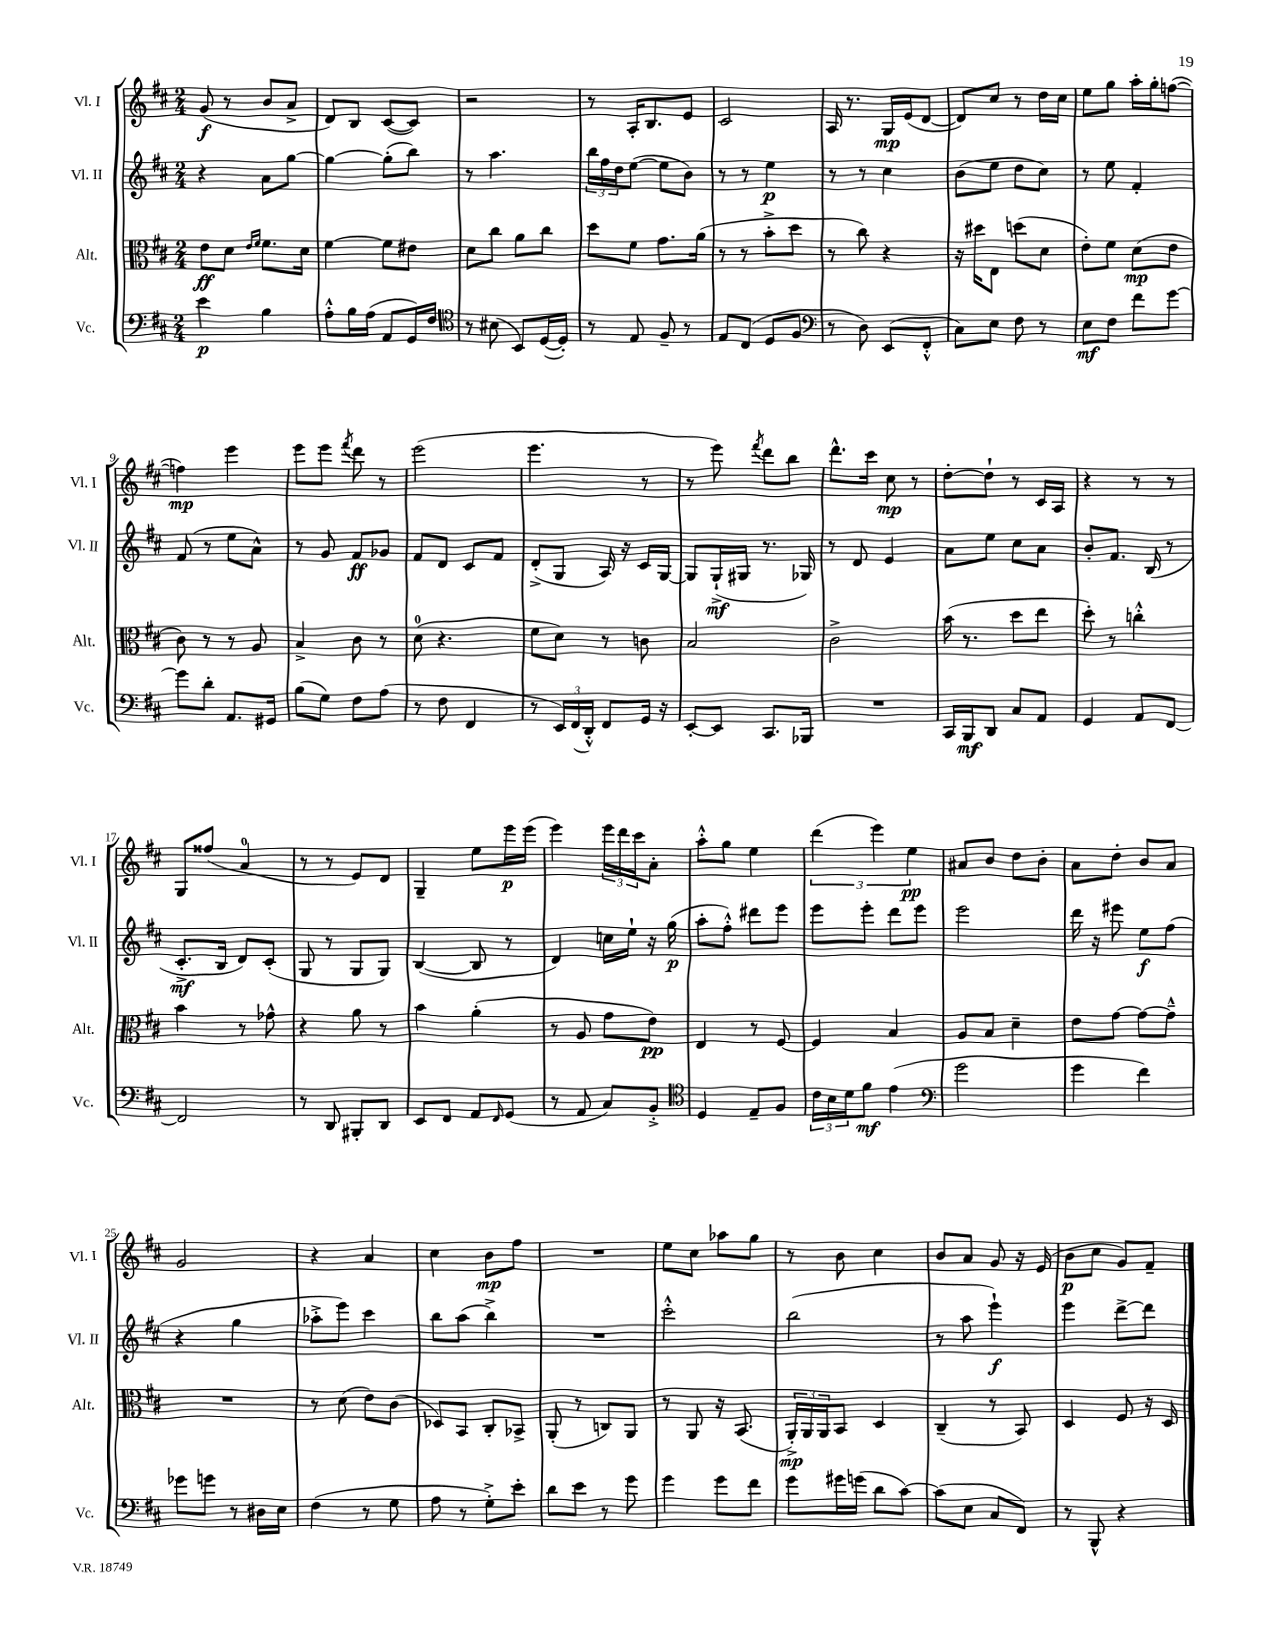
<<
\new StaffGroup <<
\new Staff = "s0" \with { instrumentName = "Vl. I" shortInstrumentName = "Vl. I" } {
    \clef treble \key d \major \numericTimeSignature \time 2/4
    g'8\f( r8 b'8 a'8-> |
    d'8) b8 cis'8~( cis'8) |
    r2 |
    r8 a16-. b8. e'8 |
    cis'2 |
    a16 r8. g16\mp e'16( d'8~ |
    d'8) cis''8 r8 d''16 cis''16 |
    e''8 g''8 a''16-. g''16-. f''8~( |
    f''4\mp) e'''4 |
    e'''8 e'''8 \acciaccatura { fis'''8 } d'''8 r8 |
    e'''2( |
    e'''4. r8 |
    r8 e'''8) \acciaccatura { fis'''8 } d'''8 b''8 |
    d'''8.-^ cis'''16 cis''8\mp r8 |
    d''8~-. d''8-! r8 cis'16 a16 |
    r4 r8 r8 |
    g8 fisis''8( a'4-0 |
    r8 r8 e'8) d'8 |
    g4-- e''8 e'''16\p e'''16( |
    e'''4) \tuplet 3/2 { e'''16 d'''16 cis'''16 } a'8-. |
    a''8-.-^ g''8 e''4 |
    \tuplet 3/2 { d'''4( e'''4) e''4\pp } |
    ais'8 b'8 d''8 b'8-. |
    a'8 d''8-. b'8 a'8 |
    g'2 |
    r4 a'4 |
    cis''4 b'8\mp fis''8 |
    R2 |
    e''8 cis''8 aes''8 g''8 |
    r8 b'8 cis''4 |
    b'8 a'8 g'8 r16 e'16( |
    b'8\p cis''8 g'8) fis'8-- \bar "|." |
}
\new Staff = "s1" \with { instrumentName = "Vl. II" shortInstrumentName = "Vl. II" } {
    \clef treble \key d \major \numericTimeSignature \time 2/4
    r4 a'8 g''8~ |
    g''4~ g''8-.( b''8) |
    r8 a''4. |
    \tuplet 3/2 { b''16 fis''16 d''16 } e''8~( e''8 b'8) |
    r8 r8 e''4\p |
    r8 r8 cis''4 |
    b'8( e''8 d''8 cis''8) |
    r8 e''8 fis'4-. |
    fis'8( r8 e''8 a'8-^) |
    r8 g'8 fis'8\ff ges'8 |
    fis'8 d'8 cis'8 fis'8 |
    d'8-.->( g8 a16) r16 cis'16 g16~ |
    g8 g16-!->\mf( gis16 r8. ges16) |
    r8 d'8 e'4 |
    a'8 e''8 cis''8 a'8 |
    b'8-. fis'8. b16( r8 |
    cis'8.-.->\mf b16 d'8) cis'8-.( |
    g8 r8 g8 g8) |
    b4~( b8 r8 |
    d'4) c''16 e''16-! r16 g''16\p( |
    a''8-. fis''8-.-^) dis'''8 e'''8 |
    e'''8 e'''8-. d'''8 e'''8 |
    e'''2 |
    d'''16 r16 eis'''8 e''8\f fis''8( |
    r4 g''4 |
    aes''8-.-> e'''8) cis'''4 |
    b''8 a''8( b''4->) |
    R2 |
    cis'''2-.-^ |
    b''2( |
    r8 a''8 e'''4-!\f) |
    e'''4 d'''8~-> d'''8 \bar "|." |
}
\new Staff = "s2" \with { instrumentName = "Alt." shortInstrumentName = "Alt." } {
    \clef alto \key d \major \numericTimeSignature \time 2/4
    e'8\ff d'8 \grace { e'16 fis'16 } fis'8. d'16 |
    fis'4~ fis'8 eis'8 |
    d'8 cis''8 a'8 cis''8 |
    d''8 fis'8 g'8. a'16( |
    r8 r8 b'8-.-> d''8 |
    r8 cis''8) r4 |
    r16 dis''16 e8 d''8( d'8 |
    e'8-.) fis'8 d'8\mp( e'8 |
    cis'8) r8 r8 a8 |
    b4-> cis'8 r8 |
    d'8-0( r4. |
    fis'8 d'8) r8 c'8 |
    b2 |
    cis'2-> |
    b'16( r8. d''8 e''8 |
    d''8-.) r8 c''4-.-^ |
    b'4 r8 ges'8-^ |
    r4 a'8 r8 |
    b'4 a'4-.( |
    r8 a8 g'8 e'8\pp) |
    e4 r8 fis8~ |
    fis4 b4 |
    a8 b8 d'4-- |
    e'8 g'8~ g'8~ g'8---^ |
    R2 |
    r8 d'8( e'8) cis'8( |
    des8) b,8 cis8-. bes,8-> |
    a,8-.( r8 c8) a,8 |
    r8 a,8 r16 b,8.( |
    \tuplet 3/2 { a,16-.->\mp) a,16 a,16 } b,8 d4 |
    cis4--( r8 b,8) |
    d4 fis8 r16 d16 \bar "|." |
}
\new Staff = "s3" \with { instrumentName = "Vc." shortInstrumentName = "Vc." } {
    \clef bass \key d \major \numericTimeSignature \time 2/4
    e'4\p b4 |
    a8-.-^ b16 a16( a,8 g,16) fis16 |
    \clef tenor r8 bis8( b,8) d16~( d16-.) |
    r8 e8 fis8-- r8 |
    e8 cis8( d8 fis8 |
    \clef bass r8 d8) e,8( fis,8-.-^ |
    cis8) e8 fis8 r8 |
    e8\mf fis8 fis'8 g'8~ |
    g'8 d'8-. a,8. gis,16 |
    b8( g8) fis8 a8( |
    r8 fis8 fis,4 |
    r8 \tuplet 3/2 { e,16) fis,16( d,16-.-^) } fis,8 g,16 r16 |
    e,8~-. e,8 cis,8. bes,,16 |
    R2 |
    cis,16 b,,16\mf d,8 cis8 a,8 |
    g,4 a,8 fis,8~ |
    fis,2 |
    r8 d,8 bis,,8-. d,8 |
    e,8 fis,8 a,8 \grace { fis,16 } g,8( |
    r8 a,8 cis8) b,8-.-> |
    \clef tenor d4 e8-- fis8 |
    \tuplet 3/2 { cis'16 b16 d'16 } fis'8\mf e'4( |
    \clef bass g'2 |
    g'4 fis'4) |
    ges'8 g'8 r8 dis16 e16 |
    fis4( r8 g8 |
    a8 r8 g8-.->) e'8-. |
    d'8 e'8 r8 g'8 |
    g'4 g'8 fis'8 |
    g'8 gis'16 g'16( d'8 cis'8~) |
    cis'8( e8 cis8 fis,8) |
    r8 b,,8-^ r4 \bar "|." |
}
>>
>>
